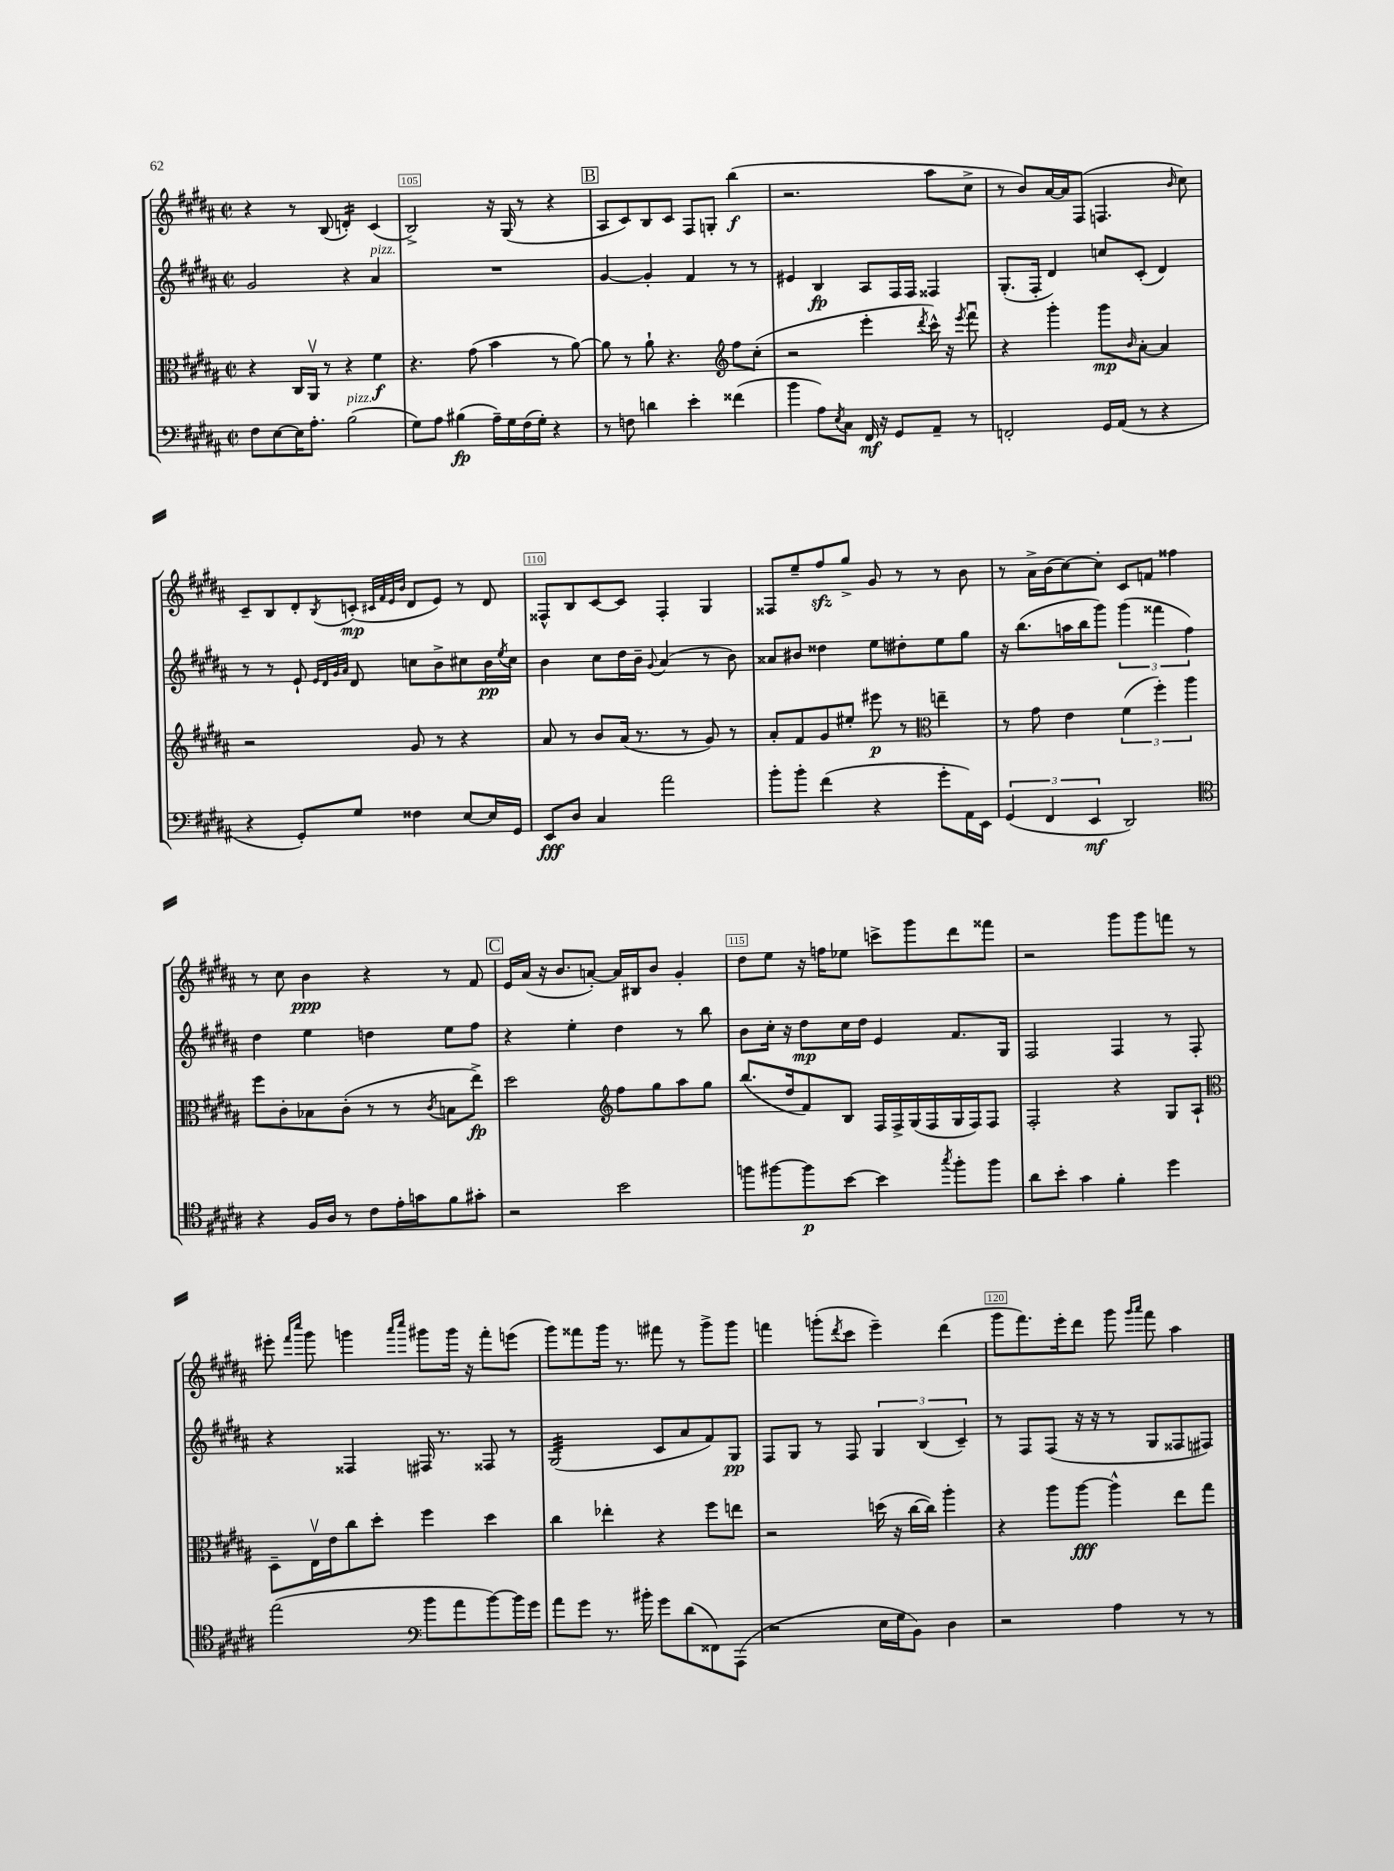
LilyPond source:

<<
\new StaffGroup <<
\new Staff = "s0" {
    \clef treble \key b \major \defaultTimeSignature \time 2/2
    r4 r8 b8( d'4:16-.) cis'4( |
    b2->) r16 gis16( r8 r4 |
    \mark \markup { \box "B" } ais8 cis'8) b8 cis'8 fis8 g8-. b''4\f( |
    r2. ais''8 cis''8-> |
    r8 b'8) ais'16~ ais'16 fis8( f4. \grace { b'16 } cis''8) |
    cis'8-- b8 dis'8-. \acciaccatura { b8 } c'8-.\mp( \grace { cis'32 fis'32 e'32 b'32 } dis'8 e'8) r8 dis'8 |
    fisis8-^ b8 cis'8~ cis'8 fisis4-. gis4 |
    fisis8 e''8-- fis''8\sfz gis''8-> gis'8 r8 r8 b'8 |
    r8 ais'16-> b'16( cis''8~) cis''8-. cis'8 f'8 fisis''4 |
    r8 cis''8 b'4\ppp r4 r8 fis'8 |
    \mark \markup { \box "C" } e'16 ais'16( r16 b'8. a'8~-.) a'16 bis16 b'8 gis'4-. |
    dis''8 e''8 r16 f''16 ees''8 c'''8-> gis'''8 dis'''8 fisis'''8 |
    r2 gis'''8 gis'''8 f'''8 r8 |
    eis'''8-. \grace { fis'''16 cis''''16 } gis'''8 g'''4 \grace { ais'''16 cis''''16 } gis'''8 gis'''16 r16 fis'''8-. e'''8( |
    gis'''8) fisis'''8 gis'''16 r8. fis'''8 r8 gis'''8-> gis'''8 |
    f'''4 g'''8-.( \acciaccatura { dis'''8 } cis'''8 e'''4--) dis'''4( |
    gis'''8 fis'''8.) e'''16-. dis'''8 gis'''8 \grace { gis'''16 ais'''16 } fis'''8 ais''4 \bar "|." |
}
\new Staff = "s1" {
    \clef treble \key b \major \defaultTimeSignature \time 2/2
    gis'2 r4 ais'4^\markup { \italic "pizz." } |
    R1 |
    \mark \markup { \box "B" } gis'4~ gis'4-. fis'4 r8 r8 |
    eis'4 b4\fp ais8 fis16 fis16 fisis4 |
    gis8.-.( fis16-. dis'4) c''8 cis'8-.( dis'4) |
    r8 r8 e'8-! \grace { e'32 dis'32 gis'32 ais'32 } dis'8 c''8 b'8-> cis''8 b'16\pp \acciaccatura { e''8 } cis''16 |
    b'4 cis''8 dis''16 b'16-- \appoggiatura { gis'8 } ais'4( r8 b'8) |
    aisis'8 bis'8 disis''4 e''8 dis''8-. e''8 gis''8 |
    r16 b''8.( a''16 b''16 gis'''8) \tuplet 3/2 { gis'''4( fisis'''4 fis''4) } |
    dis''4 e''4 d''4 e''8 fis''8 |
    \mark \markup { \box "C" } r4 e''4-. dis''4 r8 b''8 |
    b'8 cis''16-. r16 dis''8\mp cis''16 dis''16 e'4 fis'8. gis16 |
    fis2 fis4 r8 fis8-. |
    r4 fisis4 fis16 r8. fisis8 r8 |
    gis2:32( cis'8 ais'8 fis'8) gis8\pp |
    fis8 gis8 r8 fis8 \tuplet 3/2 { gis4 b4( cis'4--) } |
    r8 fis8 fis8( r16 r16 r8 gis8 fisis8 fis8) \bar "|." |
}
\new Staff = "s2" {
    \clef alto \key b \major \defaultTimeSignature \time 2/2
    r4 cis16 ais,16\upbow r8 r4 fis'4\f |
    r4. gis'8( b'4 r8 ais'8~) |
    \mark \markup { \box "B" } ais'8 r8 ais'8-! r4. \clef treble fis''8 cis''8-.( |
    r2 e'''4-. \acciaccatura { dis'''8 } cis'''16-^) r16 \acciaccatura { e'''8 } fis'''8\downbow |
    r4 gis'''4-. gis'''8\mp \grace { b'16 } ais'8~-. ais'4 |
    r2 gis'8 r8 r4 |
    ais'8 r8 b'8 ais'16( r8. r8 gis'8) r8 |
    ais'8-. fis'8 gis'8 eis''8-. eis'''8\p r8 \clef alto e''4-- |
    r8 gis'8 e'4 \tuplet 3/2 { fis'4( fis''4-.) ais''4 } |
    fis''8 cis'8-. bes8 cis'8-.( r8 r8 \acciaccatura { cis'8 } b8 e''8->\fp) |
    \mark \markup { \box "C" } dis''2 \clef treble fis''8 gis''8 ais''8 gis''8 |
    b''8.( dis''16 fis'8) b8 fis16 fis16-> gis16( fis16 gis16 fis16) fis8 |
    fis2-. r4 gis8 ais8-! |
    \clef alto dis8-- e16\upbow e'16 cis''8 dis''8-. fis''4 dis''4 |
    cis''4 ees''4-. r4 fis''8 e''8 |
    r2 d''16( r16 cis''16~ cis''16) ais''4-. |
    r4 ais''8 ais''8~\fff ais''4-^ e''8 gis''8 \bar "|." |
}
\new Staff = "s3" {
    \clef bass \key b \major \defaultTimeSignature \time 2/2
    fis8 e8~ e16 ais8.-. b2^\markup { \italic "pizz." }( |
    gis8) ais8 bis4\fp( ais16--) gis16 fis16( gis16-.) r4 |
    \mark \markup { \box "B" } r8 f8 d'4 e'4-. fisis'4( |
    b'4 ais8) \acciaccatura { e8 } cis8 fis,16\mf r16 gis,8 ais,8-- r8 |
    f,2-. gis,16 ais,16( r8 r4 |
    r4 gis,8-.) gis8 fisis4 e8~ e16 gis,16 |
    e,8\fff dis8 cis4 ais'2 |
    b'8-. b'8-. fis'4( r4 gis'8-. ais,16) e,16 |
    \tuplet 3/2 { gis,4( fis,4 e,4\mf } dis,2) |
    \clef tenor r4 fis16 ais16 r8 cis'8 e'16-. g'16 fis'8 gis'8-. |
    \mark \markup { \box "C" } r2 b'2 |
    f''8 fis''8~ fis''8\p b'8~ b'4 \acciaccatura { gis''8 } fis''8-. fis''8 |
    ais'8 b'8-. gis'4 fis'4-. dis''4 |
    e''2( \clef bass b'8 ais'8 b'8~) b'16 gis'16 |
    ais'8 gis'8 r8. bis'16-. gis'8 dis'8( fisis,8) ais,,8( |
    r2 e16 gis16 b,8) dis4 |
    r2 ais4 r8 r8 \bar "|." |
}
>>
>>
\layout { \context { \Score currentBarNumber = #104 \override BarNumber.break-visibility = ##(#f #t #t) barNumberVisibility = #(every-nth-bar-number-visible 5) \override BarNumber.stencil = #(make-stencil-boxer 0.1 0.3 ly:text-interface::print) } }
